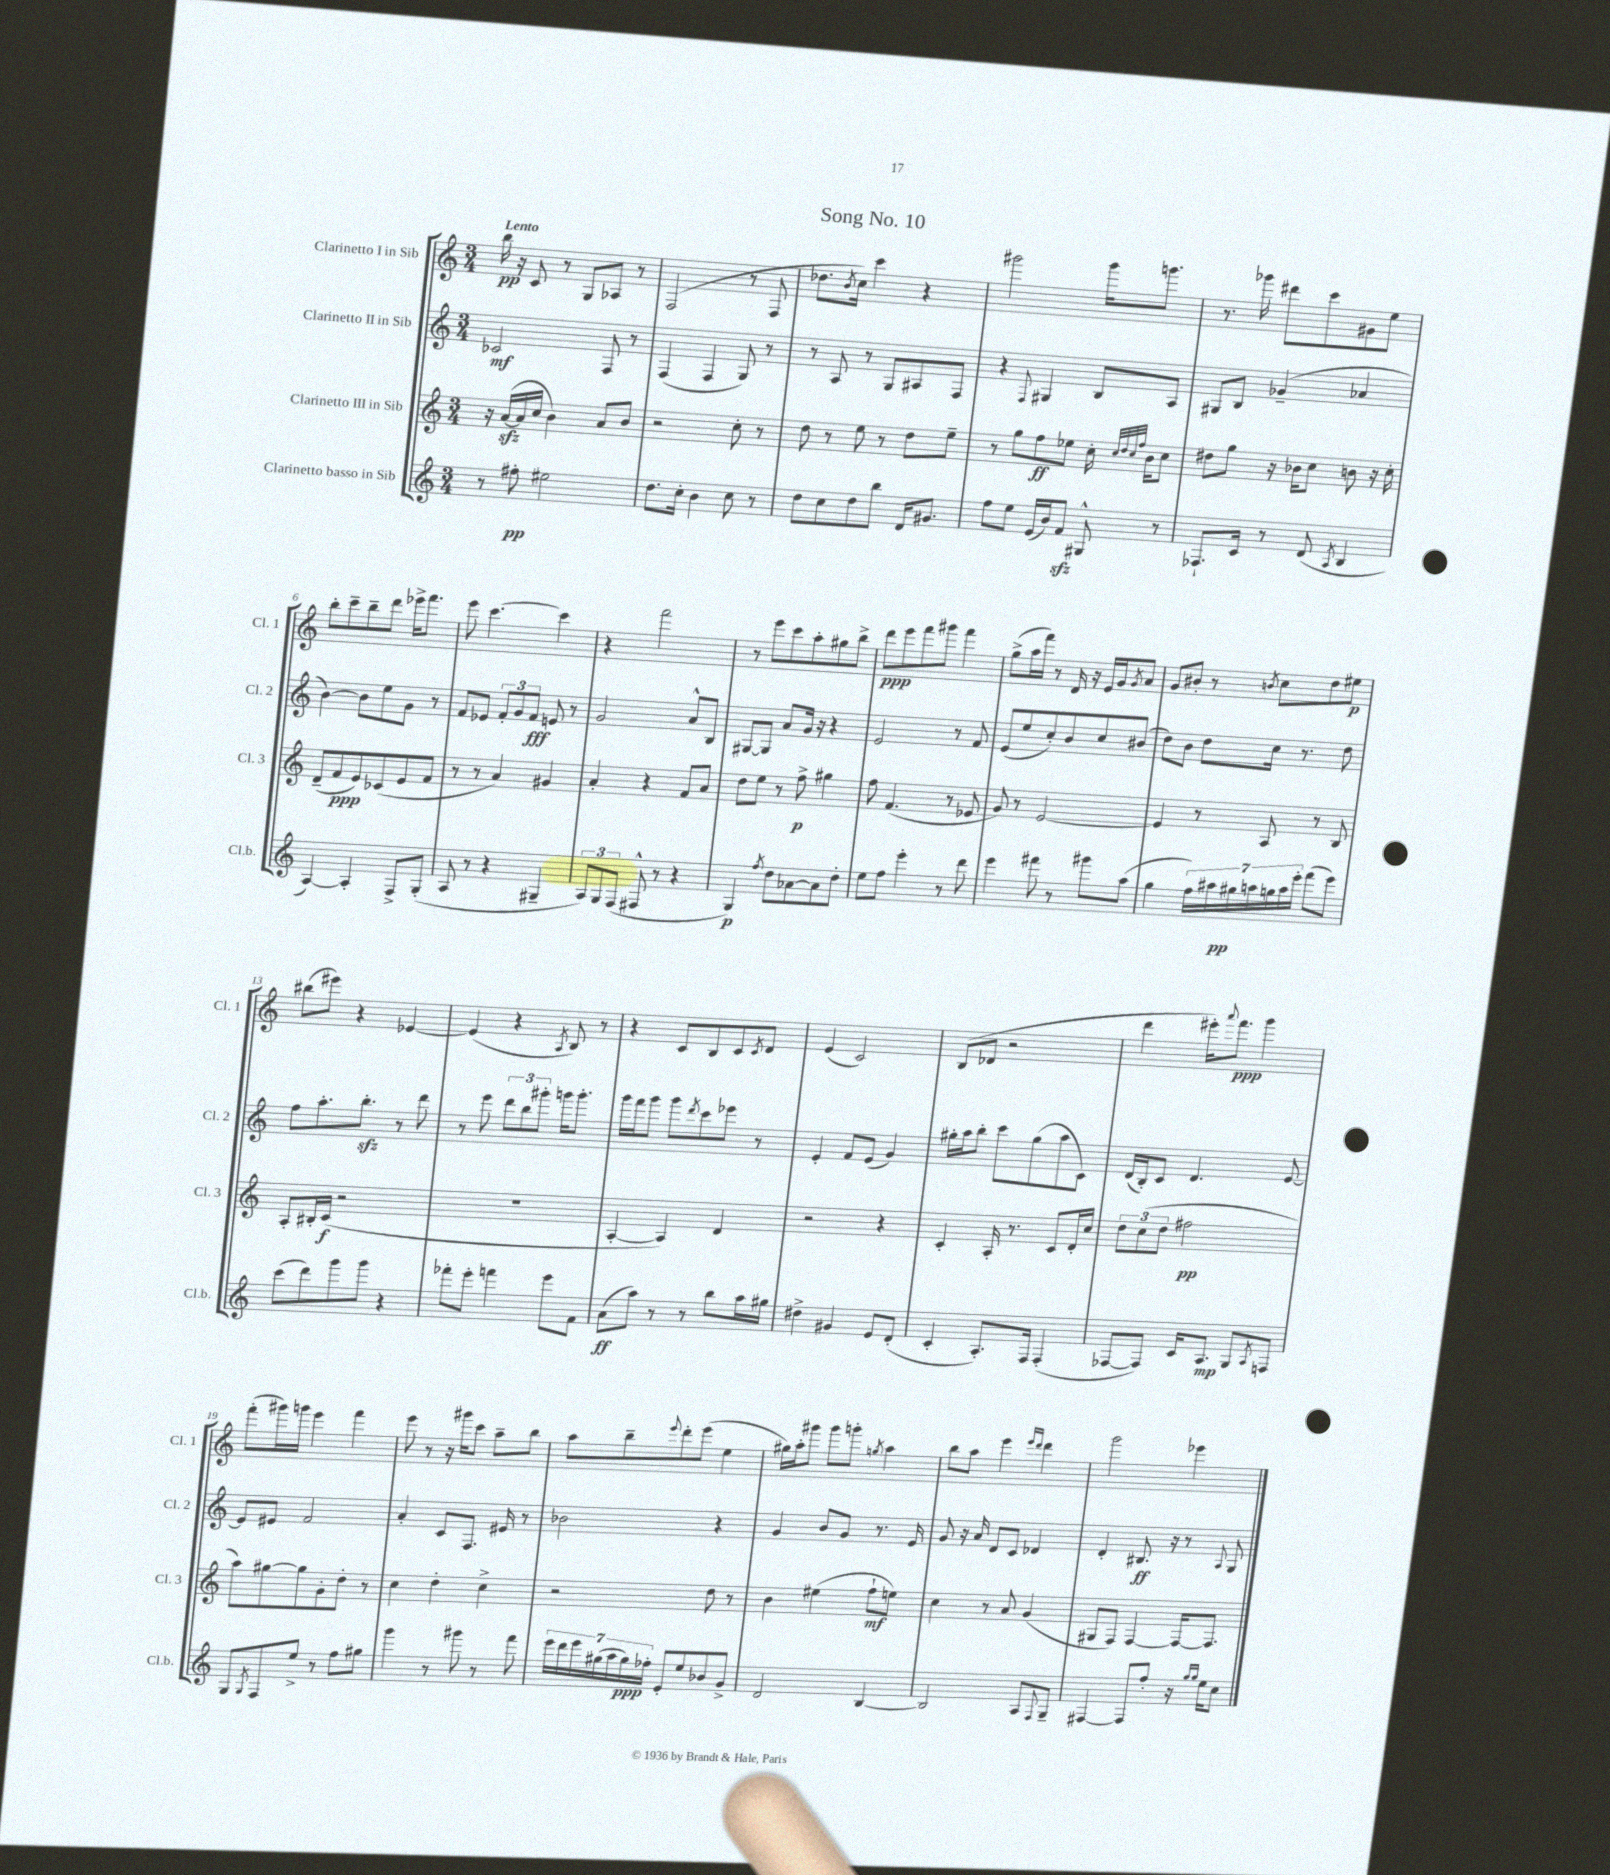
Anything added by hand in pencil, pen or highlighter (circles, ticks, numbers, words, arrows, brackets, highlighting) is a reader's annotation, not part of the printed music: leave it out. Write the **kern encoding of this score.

**kern	**kern	**kern	**kern
*staff4	*staff3	*staff2	*staff1
*clefG2	*clefG2	*clefG2	*clefG2
*k[]	*k[]	*k[]	*k[]
*M3/4	*M3/4	*M3/4	*M3/4
8r	16r	2c-/	16bb\
.	([16a/LL	.	16r
8ff#'\	16a/]	.	8c/
.	16cc/JJ	.	.
2ee#\	4b\)	.	8r
.	.	.	8G/L
.	8a/L	8F/	8A-/J
.	8b/J	8r	8r
=	=	=	=
8.dd\L	2r	(4F/	(2F/
16cc'\Jk	.	.	.
4b\	.	4F/	.
8cc\	8cc'\	8G/)	8r
8r	8r	8r	8F/
=	=	=	=
8dd\L	8dd\	8r	8.dd-\L
8cc\	8r	8A/	.
.	.	.	8qb/
.	.	.	16cc\Jk)
8dd\	8ee\	8r	4ccc\
8bb\J	8r	8G/L	.
16d/LK	8dd\L	8A#/	4r
8.g#/J	.	.	.
.	8ee~\J	8F/J	.
=	=	=	=
8ff\L	8r	4r	2ggg#\
8ee\J	8gg\L	.	.
.	.	8qqF/	.
(16e/LL	8ff\	4G#/	.
16b/J)	.	.	.
8f/J	8ee-\J	.	.
8G#^^/	16cc'\	8B/L	16ggg#\LK
.	32qqcc/LLL	.	.
.	32qqdd/	.	.
.	32qqcc/	.	.
.	32qqff/JJJ	.	.
.	16b\LK	.	8.ggg\J
8r	8cc\J	8A/J	.
=	=	=	=
8.F-`/L	8dd#\L	8G#/L	8.r
.	8gg\J	8B/J	.
16c/Jk	.	.	16ggg-\
8r	16r	(4g-~/	8ddd#\L
.	16b-\LK	.	.
(8d/	8cc\J	.	8ccc\
8qA/	.	.	.
4B/	8b\	4a-/	8g#\
.	16r	.	8ee\J
.	16cc'\	.	.
=	=	=	=
[4A/)	(8d~/L	[4b\)	8bb'\L
.	8f/	.	8ccc~\
4A'/]	8e/)	8b\]L	8bb~\
.	(8c-/	8ee\	8ddd\J
8F^/L	8e/	8g\J	16eee-^\LK
.	.	.	8.fff\J
(8G'/J	8f/J	8r	.
=	=	=	=
8A/	8r	8f/L	8eee\
8r	8r	8e-/J	[4.ccc\
4r	4a/)	12f'/L	.
.	.	12g/	.
.	.	12f/J	.
4G#~/	4g#/	8e/	4ccc\]
.	.	8r	.
=	=	=	=
12A/L)	4a'/	2g/	4r
12G/	.	.	.
(12F/J	.	.	.
8F#^^/	4r	.	2fff\
8r	.	.	.
4r	8f/L	8a^^/L	.
.	8a/J	8B/J	.
=	=	=	=
4G/)	8dd\L	[8G#/L	8r
.	8ee\J	8G#/]J	8eee\L
8qff/	.	.	.
8dd\L	8r	8a/L	8ccc\
[8a-\	8ff^\	16g/Jk	8aa'\
.	.	16r	.
8a-\]	4gg#\	4r	8gg#\
8dd'\J	.	.	8bb^\J
=	=	=	=
8ee\L	8ff\	2e/	8ddd\L
8ff\J	(4.f/	.	8eee\
4eee'\	.	.	8fff\
.	.	.	8ggg#\J
8r	8r	8r	4fff\
8ddd\	8e-/	8f/	.
=	=	=	=
4eee\	8g/)	(8e/L	(8gg^\L
.	8r	8ee/	16aa\L
.	.	.	16fff\JJ)
8fff#\	[2e/	8cc'/)	8r
8r	.	8b/	16d/
.	.	.	16r
8ggg#\L	.	8cc/	16e/LL
.	.	.	16g/J
.	.	.	8qg/
(8aa\J	.	(8b#/J	8a/J
=	=	=	=
4gg\	4e/]	8dd\L)	8g/L
.	.	8b\J	8b#'/J
28ff\LL)	8r	8dd\L	8r
28aa#\	.	.	.
28gg#\	.	.	.
28aa\	.	.	.
.	.	.	8qb/
.	8A/	16cc\Jk	8cc\L
28gg\	.	.	.
28aa\	.	.	.
.	.	8.r	.
28eee'\JJ	.	.	.
(8fff\L	8r	.	8dd\
8eee\J)	8B/	8dd\	8ee#\J
=	=	=	=
(8ccc\L	8A'/L	8ff\L	(8bb#\L
8ddd\)	16B#'/L	8.aa'\	8eee#\J)
.	(16c/JJ	.	.
8ggg\	2r	.	4r
.	.	8.bb'\J	.
8ggg\J	.	.	.
4r	.	8r	[4e-/
.	.	8ddd\	.
=	=	=	=
8fff-'\L	2.r	8r	(4e-/]
8eee'\J	.	8eee\	.
4fff\	.	12ddd\L	4r
.	.	12bb\	.
.	.	12ggg#'\J	.
.	.	.	8qA/
8eee\L	.	16ggg\LK	8B/)
.	.	8.ggg'\J	.
8f\J	.	.	8r
=	=	=	=
(8a\L	[4A'/	16ggg\LL	4r
.	.	16fff\J	.
8aa\J)	.	8ggg\J	.
8r	4A/])	8ggg\L	8c/L
.	.	8qddd/	.
8r	.	8ccc\	8B/
8bb\L	4d/	8eee-\J	8c/
.	.	.	8qc/
16aa\L	.	8r	8d/J
16gg#\JJ	.	.	.
=	=	=	=
4dd#^\	2r	4e'/	(4e/
4g#/	.	8f/L	2c/)
.	.	(8e/J	.
8e/L	4r	4g/)	.
(8d'/J	.	.	.
=	=	=	=
4c'/	4c'/	16gg#'\LL	(8B/L
.	.	16aa\J	.
.	.	8bb'\J	8d-/J
8.A'/L)	16A'/	8ccc\L	2r
.	8.r	.	.
.	.	(8gg#\	.
16F/Jk	.	.	.
(4F'/	8c/L	8aa\	.
.	16d'/L	8c\J)	.
.	16cc/JJ	.	.
=	=	=	=
[8F-/L	12dd\L	(16d/LL	4ddd\
.	.	16B'/J)	.
.	(12cc\	.	.
8F-/]J)	.	8c/J	.
.	12dd\J	.	.
16c/LK	2ff#\	4.d/	16eee#'\LK)
.	.	.	8qqaaa/
8.A/J	.	.	8.fff\J
8G/L	.	.	4ggg\
8qA/	.	.	.
8F/J	.	[8e/	.
=	=	=	=
8G/L	8aa\L)	8e/]L	(8fff'\L
8qG/	.	.	.
8F/	[8gg#\	8e#/J	16ggg#\L)
.	.	.	16ggg\JJ
8ee^/J	8gg#\]	2f/	4eee\
8r	8g'\	.	.
8ff\L	8dd'\J	.	4fff\
8gg#\J	8r	.	.
=	=	=	=
4ggg\	4cc\	4a'/	8eee\
.	.	.	8r
8r	4dd'\	8c/L	16r
.	.	.	16ggg#\LK
8ggg#\	.	8.F/J	8ccc\J
8r	4cc^\	.	8aa~\L
.	.	16e#/	.
8fff\	.	8r	8bb\J
=	=	=	=
28eee\LL	2r	2b-\	8aa\L
28ddd\	.	.	.
28eee\	.	.	.
(28gg#\	.	.	.
.	.	.	8bb~\
28aa\	.	.	.
28gg#\)	.	.	.
28ff-'\JJ	.	.	.
.	.	.	8qqeee/
8e'/L	.	.	8ddd'\
8ee/	.	.	(8eee\J
8b-/	8dd\	4r	4ee\
8g^/J	8r	.	.
=	=	=	=
2d/	4b\	4g/	16gg#\LL)
.	.	.	16aa'\J
.	.	.	8ggg#\J
.	(4ee#\	8b/L	8ggg#\L
.	.	8g/J	8ggg'\J
.	.	.	8qgg/
[4B/	8ff`\L	8.r	4aa\
.	8ee\J)	.	.
.	.	16e/	.
=	=	=	=
2B/]	4cc\	8g/	8bb\L
.	.	16r	8aa\J
.	.	16a/	.
.	8r	8d/L	4eee\
.	8a/	8c/J	.
.	.	.	16qqeee/LL
.	.	.	16qqddd/JJ
8A/L	(4g/	4d-/	4ddd\
8qqF/	.	.	.
8G~/J	.	.	.
=	=	=	=
[4F#/	8G#/L	4d'/	2ggg\
.	8F/J)	.	.
8F#/]L	[4F/	8.B#/	.
8ff'/J	.	.	.
.	.	16r	.
16r	16F/_LK	8r	4eee-\
16qqgg/LL	.	.	.
16qqgg/JJ	.	.	.
16ee\LK	8.F/]J	.	.
.	.	8qqA/	.
8cc\J	.	8G/	.
==	==	==	==
*-	*-	*-	*-
